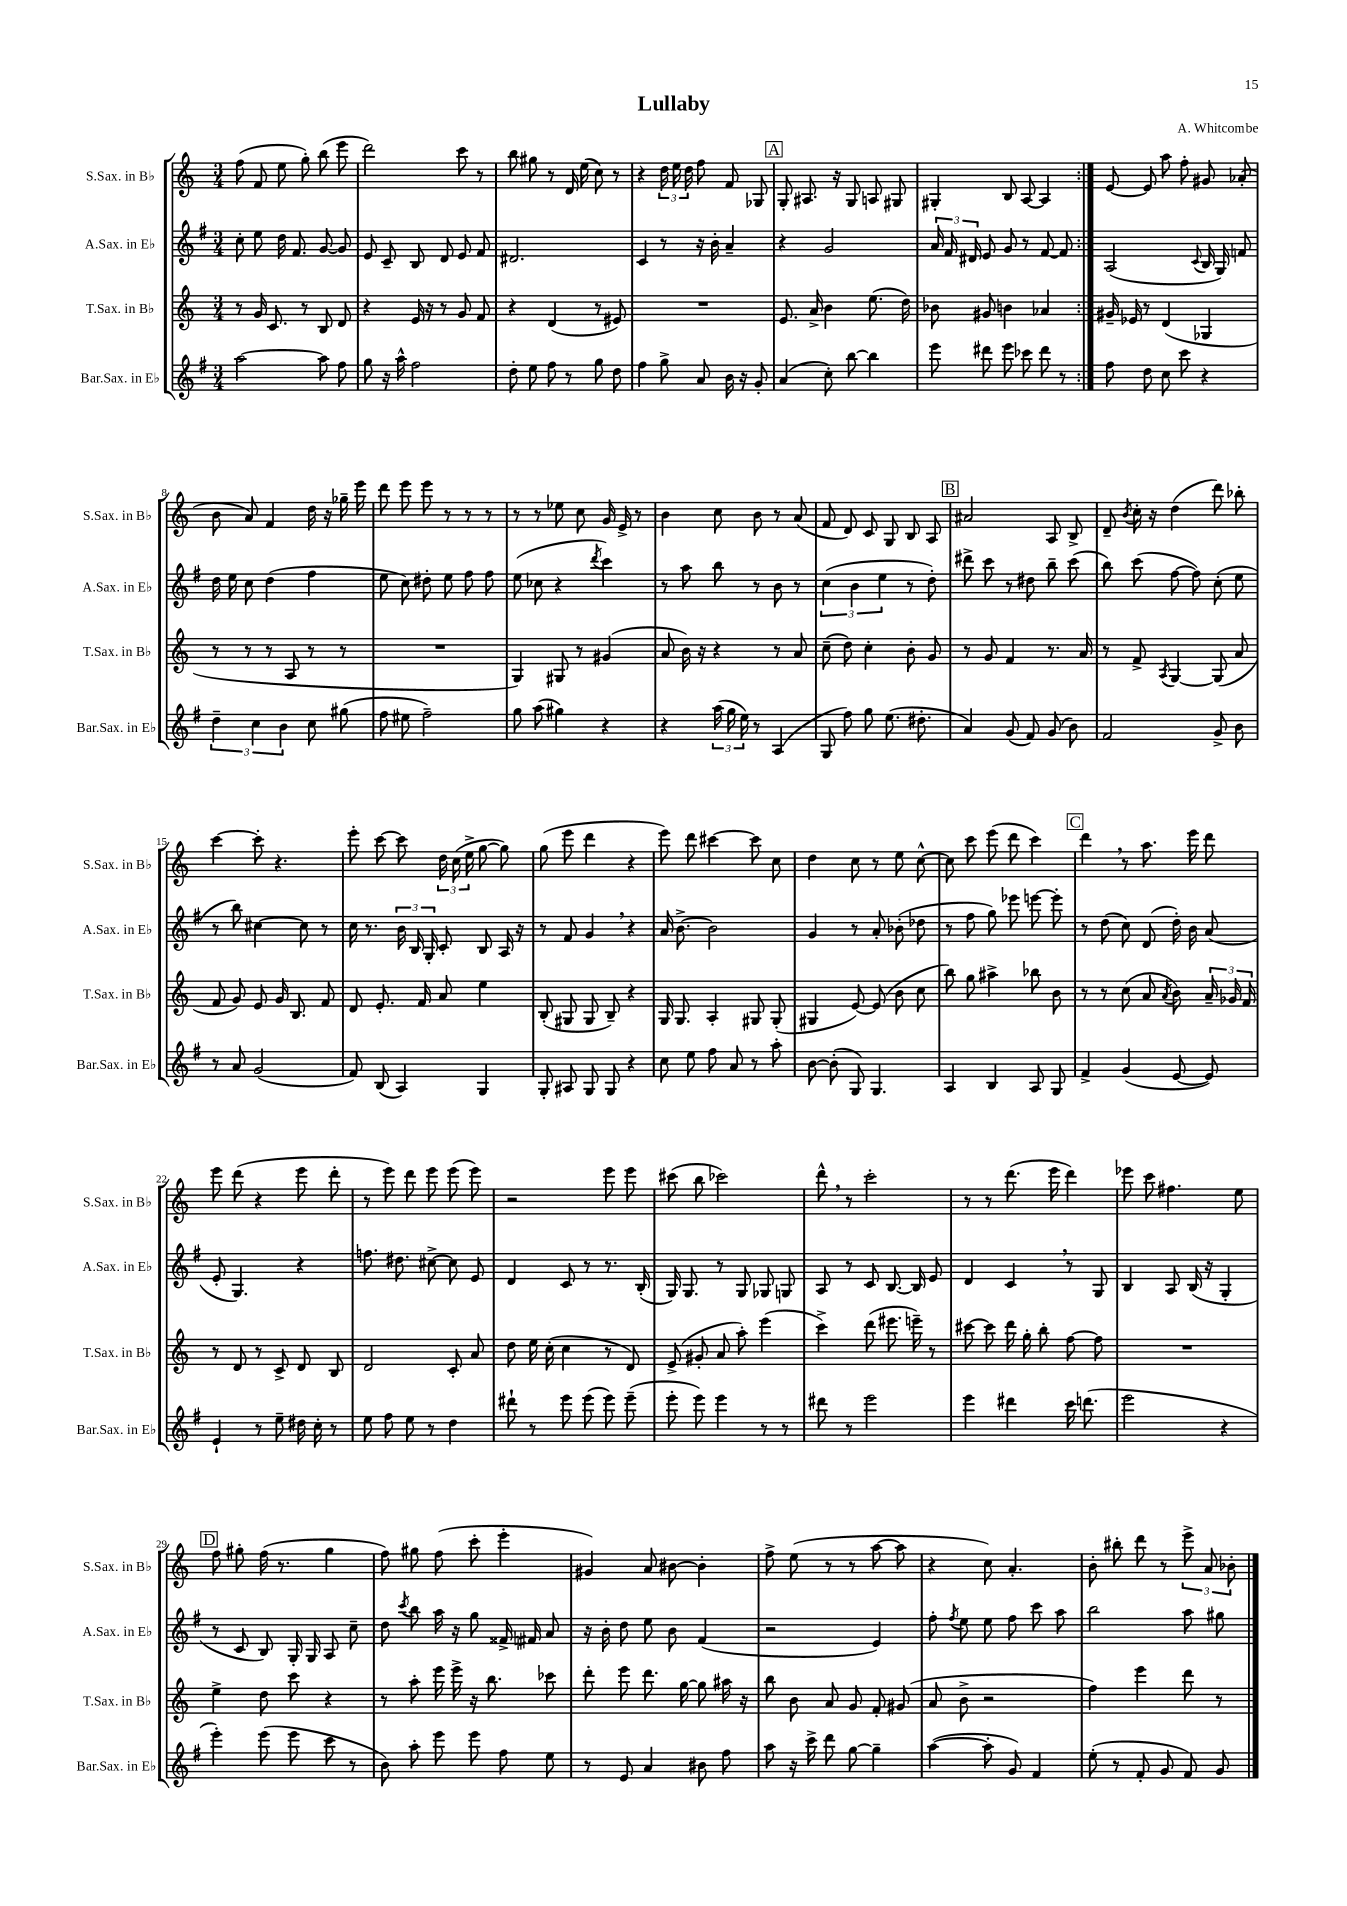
\header { title = "Lullaby" composer = "A. Whitcombe" }
<<
\new StaffGroup <<
\new Staff = "s0" \with { instrumentName = "S.Sax. in Bb" shortInstrumentName = "S.Sax. in Bb" } {
    \clef treble \key c \major \numericTimeSignature \time 3/4
    \autoBeamOff \repeat volta 2 { f''8( f'8 e''8 g''8-.) b''8( e'''8 |
    d'''2) c'''8 r8 |
    b''8 gis''8 r8 d'16 e''16( c''8) r8 |
    r4 \tuplet 3/2 { d''16 e''16 d''16 } f''8 f'8 ges8 |
    \mark \markup { \box "A" } g8-. ais8. r16 g8 a8 gis8 |
    gis4-. b8 a8~ a4 | }
    e'8~ e'8 a''8 f''8-. gis'8 aes'8-.( |
    b'8 a'8) f'4 d''16 r16 ges''16-- e'''16 |
    d'''8 e'''8 e'''8 r8 r8 r8 |
    r8 r8 ees''8 c''8 g'16 e'16-> r8 |
    b'4 c''8 b'8 r8 a'8( |
    f'8 d'8) c'8 g8 b8 a8 |
    \mark \markup { \box "B" } ais'2 a8 b8-> |
    d'8-- \acciaccatura { b'8 } c''16-. r16 d''4( d'''8) bes''8-. |
    c'''4~ c'''8-. r4. |
    e'''8-. c'''8~ c'''8 \tuplet 3/2 { d''16 c''16( e''16-> } g''8~ g''8) |
    g''8( e'''8 d'''4 r4 |
    e'''8) d'''8 cis'''4~ cis'''8 c''8 |
    d''4 c''8 r8 e''8 c''8~-^ |
    c''8 c'''8 e'''8( d'''8 c'''4) |
    \mark \markup { \box "C" } d'''4 \breathe r8 a''8. e'''16 d'''8 |
    e'''8 d'''8( r4 e'''8 d'''8-. |
    r8 e'''8) d'''8 e'''8 e'''8( e'''8) |
    r2 e'''8 e'''8 |
    cis'''8( b''8 ces'''2) |
    d'''8-^ \breathe r8 c'''2-. |
    r8 r8 d'''8.( e'''16 d'''4) |
    ees'''8 c'''8 fis''4. e''8 |
    \mark \markup { \box "D" } f''8 gis''8-. f''16( r8. gis''4 |
    f''8) gis''8 f''8( c'''8-. e'''4-. |
    gis'4) a'8 bis'8~ bis'4-. |
    f''8-> e''8( r8 r8 a''8~ a''8 |
    r4 c''8) a'4.-. |
    b'8-. bis''8-. d'''8 r8 \tuplet 3/2 { e'''8-> a'8 bes'8-. } \bar "|." |
}
\new Staff = "s1" \with { instrumentName = "A.Sax. in Eb" shortInstrumentName = "A.Sax. in Eb" } {
    \clef treble \key g \major \numericTimeSignature \time 3/4
    \autoBeamOff \repeat volta 2 { c''8-. e''8 d''16 fis'8. g'8~ g'8 |
    e'8 c'8-- b8 d'8 e'8 fis'8 |
    dis'2. |
    c'4 r8 r16 b'16-. a'4-- |
    \mark \markup { \box "A" } r4 g'2 |
    \tuplet 3/2 { a'16 fis'16 dis'16 } e'8 g'8 r8 fis'8~ fis'8 | }
    a2( \appoggiatura { c'8 } b16 g16) f'8 |
    d''16 e''16 c''8 d''4( fis''4 |
    e''8 c''8) dis''8-. e''8 fis''8 fis''8 |
    e''8( ces''8 r4 \acciaccatura { d'''8 } c'''4) |
    r8 a''8 b''8 r8 b'8 r8 |
    \tuplet 3/2 { c''4( b'4 e''4 } r8 d''8-.) |
    \mark \markup { \box "B" } dis'''8-> c'''8 r8 dis''8 b''8-- c'''8( |
    b''8) c'''8( fis''8~ fis''8) c''8-.( e''8 |
    r8 b''8) cis''4~ cis''8 r8 |
    c''16 r8. \tuplet 3/2 { b'16 b16 g16-. } c'8-. b8 a16 r16 |
    r8 fis'8 g'4 \breathe r4 |
    a'16 b'8.~-> b'2 |
    g'4 r8 a'8-. bes'8-.( des''8 |
    r8 fis''8 g''8) ees'''8 e'''8~ e'''8-. |
    \mark \markup { \box "C" } r8 d''8( c''8) d'8( d''16-.) b'16 a'8( |
    e'8-. g4.) r4 |
    f''8. dis''8. cis''8~-> cis''8 e'8 |
    d'4 c'8 r8 r8. b16-.( |
    g16) g8. r8 g8 ges8 g8 |
    a8 r8 c'8 b8.~ b16 e'8 |
    d'4 c'4 \breathe r8 g8 |
    b4 a8 b16( r16 g4-. |
    \mark \markup { \box "D" } r8 c'8 b8) g16-. g16 a8 c''8-- |
    d''8 \acciaccatura { c'''8 } b''8 a''16 r16 g''8 fisis'16-> fis'16 a'8 |
    r16 b'16-. d''8 e''8 b'8 fis'4( |
    r2 e'4) |
    fis''8-. \acciaccatura { fis''8 } e''8 e''8 fis''8 c'''8 a''8 |
    b''2 a''8 gis''8 \bar "|." |
}
\new Staff = "s2" \with { instrumentName = "T.Sax. in Bb" shortInstrumentName = "T.Sax. in Bb" } {
    \clef treble \key c \major \numericTimeSignature \time 3/4
    \autoBeamOff \repeat volta 2 { r8 g'16 c'8. r8 b8 d'8 |
    r4 e'16 r16 r8 g'8 f'8 |
    r4 d'4( r8 eis'8) |
    R2. |
    \mark \markup { \box "A" } e'8. a'16-> b'4 e''8.( d''16) |
    bes'8 gis'8 b'4 aes'4 | }
    gis'16-- ees'16 r8 d'4( ges4 |
    r8 r8 r8 a8 r8 r8 |
    R2. |
    g4) gis8 r8 gis'4( |
    a'8 b'16) r16 r4 r8 a'8 |
    c''8--( d''8) c''4-. b'8-. g'8 |
    \mark \markup { \box "B" } r8 g'8 f'4 r8. a'16 |
    r8 f'8-> \acciaccatura { a8 } g4~ g8( a'8 |
    f'8 g'8) e'8 g'16 b8. f'8 |
    d'8 e'8.-. f'16 a'8 e''4 |
    b8-.( gis8 gis8 b8--) r4 |
    g16 g8. a4-. gis8 gis8-.( |
    gis4 e'8~) e'8( b'8 c''8 |
    b''8) g''8 ais''4-> bes''8 b'8 |
    \mark \markup { \box "C" } r8 r8 c''8( a'8 \acciaccatura { a'8 } b'8) \tuplet 3/2 { a'16-- ges'16 f'16 } |
    r8 d'8 r8 c'8-> d'8 b8 |
    d'2 c'8-. a'8 |
    d''8 e''16 c''16-.( c''4 r8 d'8) |
    e'8->( gis'8-. a'8 a''8-.) e'''4( |
    c'''4->) d'''8( eis'''8. e'''16--) r8 |
    cis'''8~ cis'''8 d'''16 g''16-. b''8-. f''8~ f''8 |
    R2. |
    \mark \markup { \box "D" } e''4-> d''8 c'''8 r4 |
    r8 a''8-. e'''16 e'''16-> r16 b''8. ces'''8 |
    d'''8-. e'''8 d'''8. g''16~ g''8 ais''16 r16 |
    b''8 b'8 a'8 g'8 f'8-. gis'8( |
    a'8 b'8-> r2 |
    f''4) e'''4 d'''8 r8 \bar "|." |
}
\new Staff = "s3" \with { instrumentName = "Bar.Sax. in Eb" shortInstrumentName = "Bar.Sax. in Eb" } {
    \clef treble \key g \major \numericTimeSignature \time 3/4
    \autoBeamOff \repeat volta 2 { a''2~ a''8 fis''8 |
    g''8 r16 a''16-^ fis''2 |
    d''8-. e''8 fis''8 r8 g''8 d''8 |
    fis''4 g''8-> a'8 b'16 r16 g'8-. |
    \mark \markup { \box "A" } a'4( c''8-.) b''8~ b''4 |
    e'''8 dis'''8 e'''8 ces'''8 dis'''8 r8 | }
    fis''8 d''8 c''8 c'''8 r4 |
    \tuplet 3/2 { d''4-- c''4 b'4 } c''8 gis''8( |
    fis''8 eis''8 fis''2--) |
    g''8 a''8( gis''4) r4 |
    r4 \tuplet 3/2 { a''16( g''16 e''16) } r8 a4( |
    g8 fis''8) g''8 e''8.( dis''8.-. |
    \mark \markup { \box "B" } a'4) g'8( fis'8) g'8( b'8) |
    fis'2 g'8-> b'8 |
    r8 a'8 g'2( |
    fis'8) b8( a4) g4 |
    g8-. ais8 g8 g8 r4 |
    c''8 e''8 fis''8 a'8 r8 a''8-. |
    b'8~ b'8-.( g8) g4. |
    a4 b4 a8 g8 |
    \mark \markup { \box "C" } fis'4-> g'4( e'8~ e'8) |
    e'4-! r8 e''8-- dis''16 c''16-. r8 |
    e''8 fis''8 e''8 r8 d''4 |
    dis'''8-! r8 e'''8 e'''8( e'''8) e'''8--( |
    e'''8-. e'''8) e'''4 r8 r8 |
    dis'''8 r8 e'''2 |
    e'''4 dis'''4 c'''16 d'''8.( |
    e'''2 r4 |
    \mark \markup { \box "D" } e'''4-.) e'''8( e'''8 c'''8 r8 |
    b'8) a''8-. e'''8 e'''8 fis''8 e''8 |
    r8 e'8 a'4 bis'8 fis''8 |
    a''8 r16 c'''16-> d'''8 g''8~ g''4-- |
    a''4~( a''8-. g'8) fis'4 |
    e''8-.( r8 fis'8-. g'8 fis'8) g'8 \bar "|." |
}
>>
>>
